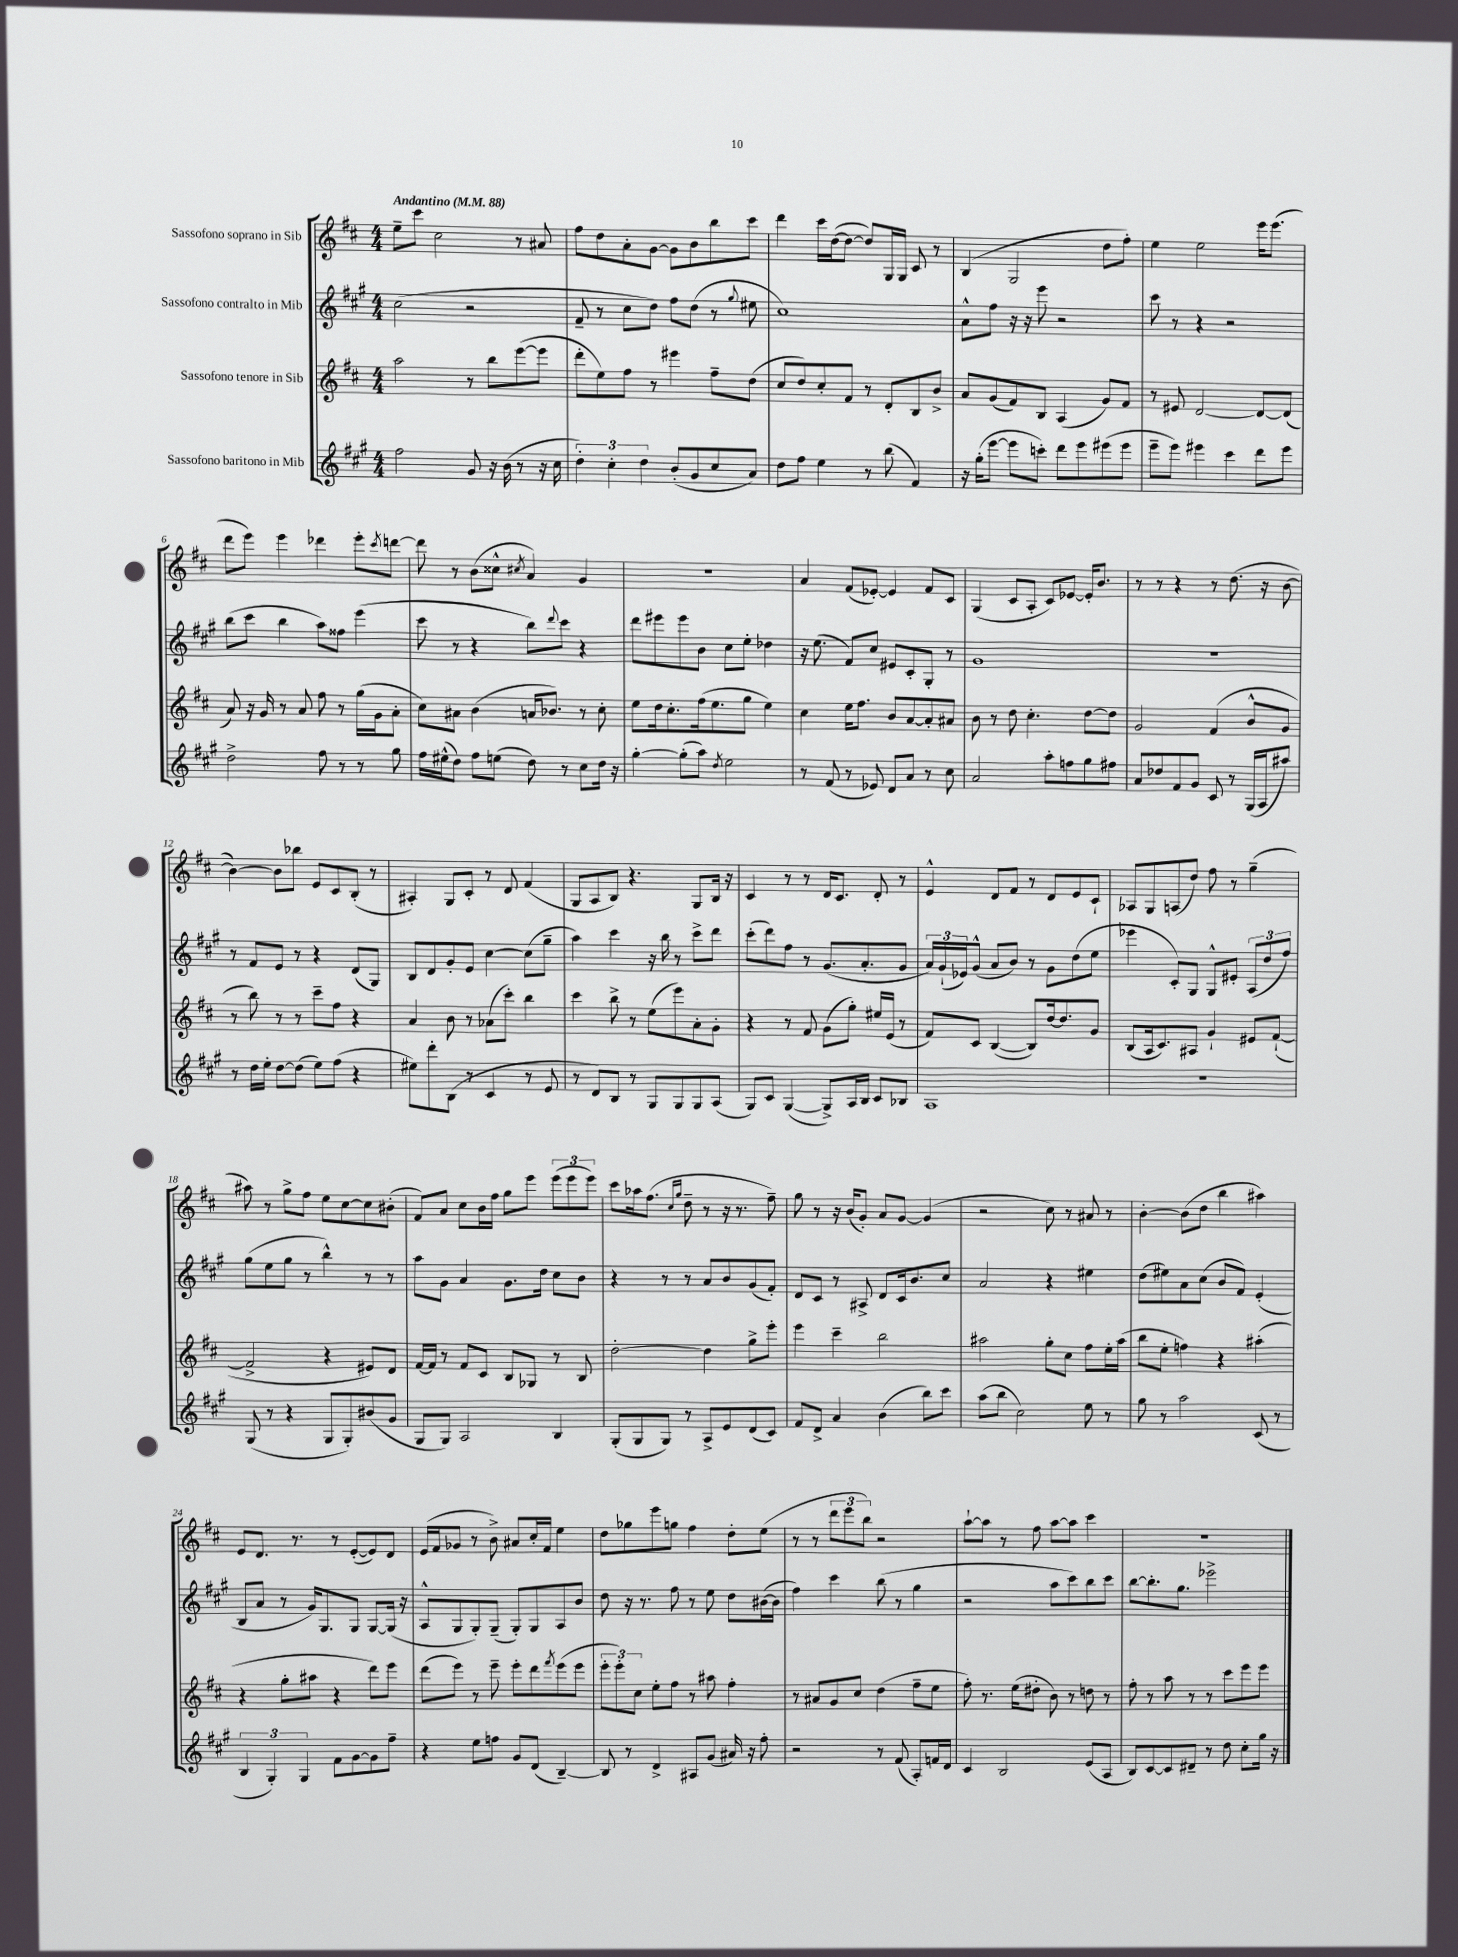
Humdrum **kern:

**kern	**kern	**kern	**kern
*staff4	*staff3	*staff2	*staff1
*clefG2	*clefG2	*clefG2	*clefG2
*k[f#c#g#]	*k[f#c#]	*k[f#c#g#]	*k[f#c#]
*M4/4	*M4/4	*M4/4	*M4/4
*MM88	*MM88	*MM88	*MM88
2ff#	2aa	(2cc#	8ee~
.	.	.	8ccc#
.	.	.	2cc#
8g#	8r	2r	.
16r	8bb	.	.
(16b	.	.	.
8r	([8eee	.	8r
16r	8eee]	.	8a#
16cc#	.	.	.
=	=	=	=
6dd')	8ddd'	8f#~	8ff#
.	8ee)	8r	8dd
6cc#'	.	.	.
.	8ff#	8cc#	8a'
6dd	.	.	.
.	8r	8dd)	[8g
(8b'	4eee#	8ff#	8g]
8g#	.	(8dd	8b
8cc#	8ff#~	8r	8bb
.	.	8qqgg#	.
8a)	(8dd	8ee#	8ccc#
=	=	=	=
8dd	8cc#	1cc#)	4ddd
8ff#	8dd)	.	.
4ee	8cc#'	.	16ccc#
.	.	.	([16dd
.	8f#	.	8dd_
8r	8r	.	8dd])
(8bb	8d'	.	16G
.	.	.	16G
4f#)	8B	.	8c#
.	8b^	.	8r
=	=	=	=
16r	8a	8a^^	(4B
(16gg#'	.	.	.
[8eee	(8g	8ff#	.
8eee]	8f#)	16r	2G
.	.	16r	.
8ccc')	8B	8eee	.
8ddd	(4A	2r	.
8eee	.	.	.
(8eee#	8g)	.	8dd
8eee#	8f#	.	8ff#')
=	=	=	=
8eee~	8r	8ccc#	4ee
8eee)	8e#	8r	.
4eee#	[2d	4r	2ee
4ccc#	.	2r	.
8ddd	8d_	.	16eee
.	.	.	(8.eee
8eee#	(8d]	.	.
=	=	=	=
2dd^	8a)	(8bb	8ddd
.	16r	8ccc#	8eee)
.	16g	.	.
.	8r	4bb	4eee
.	8a	.	.
8ff#	8ff#	8aa)	4ddd-
8r	8r	8ff##	.
8r	(16gg	(4eee	8eee'
.	16g	.	.
.	.	.	8qccc#
8gg#	8a'	.	[8ddd
=	=	=	=
16ff#	8cc#)	8ccc#	8ddd]
(16ee#^^	.	.	.
8dd)	8a#	8r	8r
8ff#	(4b	4r	(8b
(8ee	.	.	8cc##^^
.	.	.	8qcc#
8dd)	16a	8bb)	4a)
.	8.b-)	.	.
.	.	8qqddd	.
8r	.	8ccc#	.
8cc#	8r	4r	4g
16dd	8cc#'	.	.
16r	.	.	.
=	=	=	=
[4gg#'	8ee	8ddd	1r
.	16dd	8eee#	.
.	8.cc#'	.	.
(8gg#']	.	8eee#	.
8aa)	(16ff#	8b	.
.	8.ee	.	.
8qdd	.	.	.
2ee	.	8cc#	.
.	8gg	8ee'	.
.	4ee)	4dd-	.
=	=	=	=
8r	4cc#	16r	4a
.	.	(8.ee	.
(8f#	.	.	.
8r	16ee	8f#)	(8f#
.	8.ff#	.	.
8e-)	.	8cc#	[8e-')
8d	8b	8e#	4e-]
8a	[8a	8c#'	.
8r	8a']	8G#'	8f#
8cc#	8a#	8r	8c#
=	=	=	=
2a	8b	1g#	(4G
.	8r	.	.
.	8dd	.	8c#
.	4.cc#'	.	8A'
8aa'	.	.	8c#)
8ff	.	.	[8e-
8gg#	[8dd	.	16e-']
.	.	.	8.b
8ff#	8dd]	.	.
=	=	=	=
8a	2g	1r	8r
8dd-	.	.	8r
8f#	.	.	4r
8g#	.	.	.
8c#	(4f#	.	8r
8r	.	.	(8.dd
(16G#	8b^^	.	.
16A	.	.	16r
8aa#)	8g	.	[8b
=	=	=	=
8r	8r	8r	4b_)
16dd	8bb)	8f#	.
16ee'	.	.	.
[8dd	8r	8e	8b]
(8dd]	8r	8r	8bb-
8ee)	8ccc#~	4r	8e
(8ff#	8ff#	.	8c#
4r	4r	(8d	(8B'
.	.	8G#)	8r
=	=	=	=
8ee#)	4a	8B	4A#')
8ddd'	.	8d	.
(8B	8b	8g#'	8G
8r	8r	8e	8c#'
4c#	(8a-	[4cc#	8r
.	8ccc#')	.	8d
8r	4bb	(8cc#]	(4f#
8e	.	8gg#~	.
=	=	=	=
8r	4ccc#	4aa)	8G
8d)	.	.	8A
8B	8bb^	4ccc#	8B)
8r	8r	.	4.r
8G#	(8ee	16r	.
.	.	16bb	.
8G#	8eee)	8r	.
8G#	8a'	8ccc#^	8G
(8A	8g'	8ddd	16B
.	.	.	16r
=	=	=	=
8G#)	4r	(8ccc#'	4c#
8c#	.	8ddd)	.
([4G#	8r	8ff#	8r
.	8f#	8r	8r
8G#^])	(8g	(8.g#	16d
.	.	.	8.c#
16A	8gg')	.	.
16B	.	8.a'	.
8c#	16ee#	.	8d'
.	(16e	.	.
8B-	8r	8g#	8r
=	=	=	=
1A	8f#)	24a)	4e^^
.	.	(24g#`	.
.	.	24e-)	.
.	8c#	(8g#^^	.
.	([4B	8a	8d
.	.	8b)	8f#
.	8B])	8r	8r
.	[16dd	8g#	8d
.	8.dd]	.	.
.	.	(8dd	8e
.	8g	8ee	8c#`
=	=	=	=
1r	(8B	4eee-	8A-
.	16A	.	8G
.	8.c#)	.	.
.	.	8c#')	(8A
.	8A#	8G#	8dd)
.	4g`	8G#^^	8ff#
.	.	8e#'	8r
.	8e#	(12A	(4gg~
.	.	12dd	.
.	([8f#`	.	.
.	.	12ff#)	.
=	=	=	=
(8G#	2f#^]	(8gg#	8aa#)
8r	.	8ee	8r
4r	.	8gg#	8gg^
.	.	8r	8ff#
8G#	4r	4bb^^)	8ee
8G#')	.	.	[8cc#
(8b#	8e#)	8r	8cc#]
8g#	8d	8r	(8b#'
=	=	=	=
8G#	[16f#	8aa	8f#)
.	16f#]	.	.
8G#)	8r	8g#	8a
2A	8f#	4a	8cc#
.	8c#	.	16b
.	.	.	16ff#
.	8B	8.g#	8gg
.	8G-	.	8eee
.	.	16dd	.
4B	8r	8cc#	(12eee
.	.	.	12eee
.	8B	8b	.
.	.	.	12eee)
=	=	=	=
(8G#'	[2dd'	4r	8ccc#
8G#	.	.	16aa-
.	.	.	(8.ff#
8G#)	.	8r	.
.	.	.	16qqcc#
.	.	.	16qqgg
8r	.	8r	8dd~
8A^	4dd]	8a	8r
8e	.	8b	16r
.	.	.	8.r
(8d	8gg^	(8g#	.
8c#)	8eee'	8f#')	8ff#~)
=	=	=	=
8f#	4eee	8d	8gg
8d^	.	8c#	8r
4a	4ccc#~	8r	16r
.	.	.	(16b
.	.	8A#^	8g')
(4b	2bb	8d	8a
.	.	16c#	[8g
.	.	8.b	.
8bb)	.	.	(4g]
8ccc#	.	8cc#	.
=	=	=	=
(8aa	2aa#	2a	2r
8bb	.	.	.
2cc#)	.	.	.
.	8gg'	4r	8cc#)
.	8cc#	.	8r
8ee	8ff#	4ee#	8a#
8r	16ee'	.	8r
.	(16aa#	.	.
=	=	=	=
8gg#	8bb	(8dd	[4b'
8r	8ee'	8ee#)	.
2aa	4ff)	8a	(8b]
.	.	(8cc#	8dd
.	4r	8b	4bb
.	.	8f#)	.
(8c#	(4aa#'	(4e'	4aa#)
8r	.	.	.
=	=	=	=
6B	4r	8B	8e
.	.	8a	8.d
6G#')	.	.	.
.	8gg'	8r	.
.	.	.	8.r
6G#	.	.	.
.	8aa#	16g#)	.
.	.	8.G#	.
8f#	4r	.	8r
[8g#	.	8G#	([8e'
8g#]	8ddd)	[8G#	8e])
8ff#~	8eee	(16G#]	8d
.	.	16r	.
=	=	=	=
4r	(8ddd	8A^^	(16e
.	.	.	16f#
.	8eee)	8G#	8g-
8ee	8r	8G#')	8r
8ff	8eee~	(8G#~	8b^)
8g#	8eee'	8G#')	8a#
(8d	8ddd	8G#	16cc#'
.	.	.	16f#
.	8qfff#	.	.
[4B~)	(8eee	8A	4ee
.	8eee	8b	.
=	=	=	=
8B]	12eee'	8dd	8dd
.	12eee')	.	.
8r	.	16r	8gg-
.	12cc#	.	.
.	.	8.r	.
4d^	8ee'	.	8eee
.	8ff#	8ff#	8gg
8A#	8r	8r	4ff#
(8g#	8aa#	8ee	.
16a#)	4ff#'	8dd	8dd'
16r	.	.	.
8ff#'	.	([16b#	(8ee
.	.	16b#]	.
=	=	=	=
2r	8r	4ff#)	8r
.	8a#	.	8r
.	8g	4ccc#	12ddd
.	.	.	12eee
.	8cc#	.	.
.	.	.	12bb)
8r	(4dd	(8bb	2r
(8f#	.	8r	.
8A')	8ff#~	4gg#	.
16f	8ee	.	.
16d	.	.	.
=	=	=	=
4c#	8ff#')	2r	[8aa`
.	8.r	.	8aa]
2B	.	.	8r
.	(16ee	.	.
.	8dd#'	.	8ff#
.	8b)	8aa	[8aa
.	8r	8ccc#)	8aa]
(8e	8dd	8bb	4ccc#
8A	8r	8ccc#	.
=	=	=	=
8B)	8ff#'	[8bb	1r
[8c#	8r	8.bb']	.
8c#]	8aa	.	.
.	.	8.gg#	.
8d#~	8r	.	.
8r	8r	2eee-^	.
8dd	8ccc#	.	.
8cc#'	8eee	.	.
16gg#	8eee	.	.
16r	.	.	.
==	==	==	==
*-	*-	*-	*-
